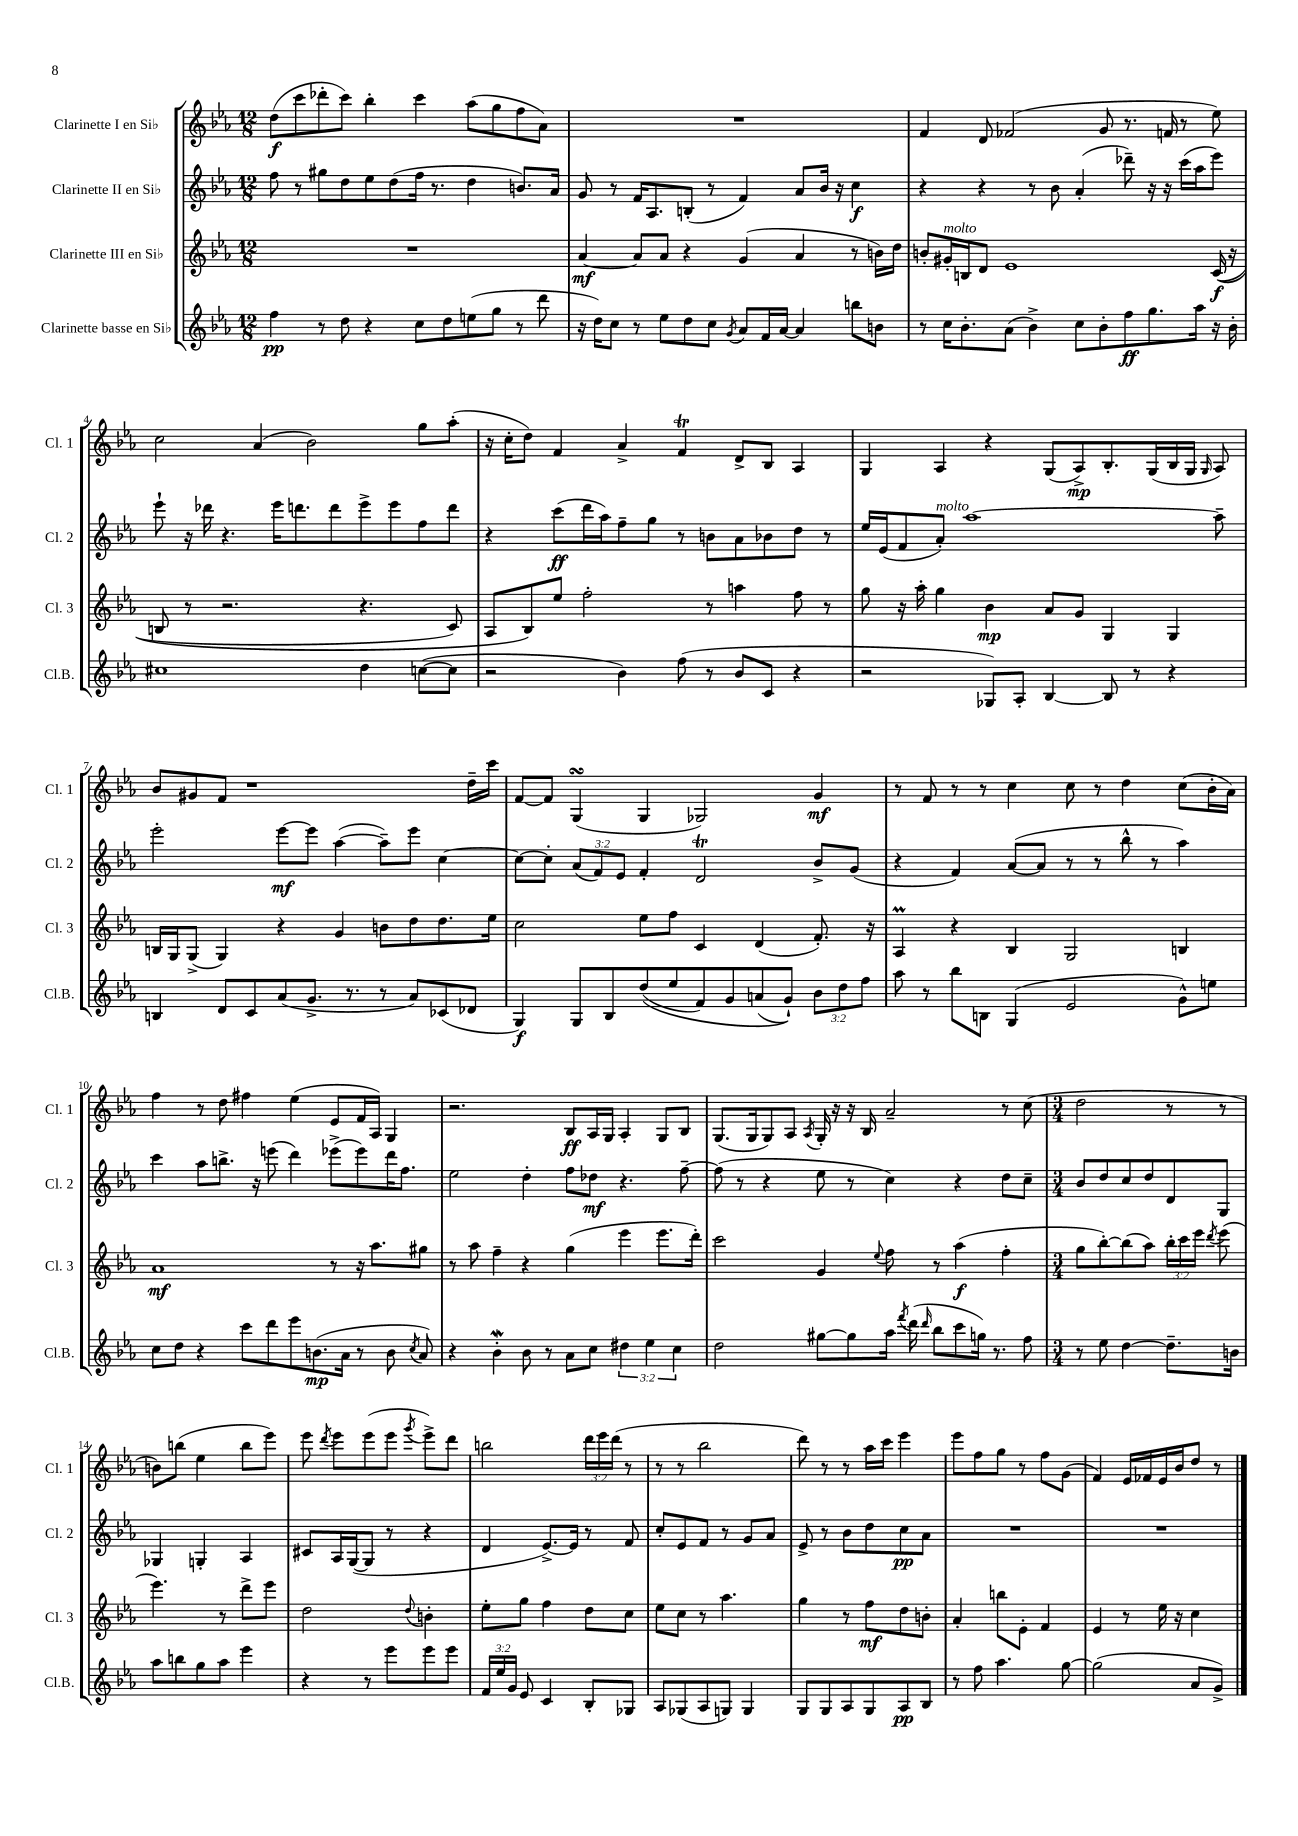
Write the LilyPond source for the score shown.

<<
\new StaffGroup <<
\new Staff = "s0" \with { instrumentName = "Clarinette I en Sib" shortInstrumentName = "Cl. 1" } {
    \clef treble \key ees \major \numericTimeSignature \time 12/8 \override Staff.TupletNumber.text = #tuplet-number::calc-fraction-text
    \autoBeamOff d''8[\f( c'''8 des'''8-. c'''8]) bes''4-. c'''4 aes''8[( g''8 f''8 aes'8]) |
    R1. |
    f'4 d'8 fes'2( g'8 r8. f'16 r8 ees''8) |
    c''2 aes'4( bes'2) g''8[ aes''8]-.( |
    r16 c''16[-. d''8]) f'4 aes'4-> f'4\trill d'8[-> bes8] aes4 |
    g4 aes4 r4 g8[( aes8->\mp) bes8.-. g16( bes16 g16] \grace { g16 } aes8) |
    bes'8[ gis'8 f'8] r1 d''16[-- c'''16] |
    f'8[~ f'8] g4\turn( g4 ges2) g'4\mf |
    r8 f'8 r8 r8 c''4 c''8 r8 d''4 c''8[( bes'16-. aes'16]) |
    f''4 r8 d''8 fis''4 ees''4( ees'8[ f'16 aes16]) g4 |
    r2. bes8[\ff aes16 g16] aes4-. g8[ bes8] |
    g8.[( g16 g8) aes8] \acciaccatura { aes8 } g16-. r16 r16 bes16 aes'2-- r8 c''8( |
    \numericTimeSignature \time 3/4 d''2 r8 r8 |
    b'8[) b''8]( ees''4 b''8[ ees'''8]) |
    ees'''8 \acciaccatura { d'''8 } ees'''8[ ees'''8( ees'''8] \acciaccatura { g'''8 } ees'''8[->) d'''8] |
    b''2 \tuplet 3/2 { d'''16[ ees'''16 d'''16]( } r8 |
    r8 r8 bes''2 |
    d'''8) r8 r8 aes''16[ c'''16] ees'''4 |
    ees'''8[ f''8 g''8] r8 f''8[ g'8]( |
    f'4) ees'16[ fes'16 ees'16 bes'16 d''8] r8 \bar "|." |
}
\new Staff = "s1" \with { instrumentName = "Clarinette II en Sib" shortInstrumentName = "Cl. 2" } {
    \clef treble \key ees \major \numericTimeSignature \time 12/8 \override Staff.TupletNumber.text = #tuplet-number::calc-fraction-text
    \autoBeamOff f''8 r8 gis''8[ d''8 ees''8 d''8( f''16] r8. d''4 b'8.[) aes'16] |
    g'8 r8 f'16[ aes8. b8]-.( r8 f'4) aes'8[ bes'16] r16 c''4\f |
    r4 r4 r8 bes'8 aes'4-.( des'''8--) r16 r16 c'''16[( aes''16 ees'''8]) |
    ees'''8-! r16 des'''16 r4. ees'''16[ d'''8. d'''8 ees'''8-> ees'''8 f''8 d'''8] |
    r4 c'''8[\ff( d'''16 aes''16) f''8-- g''8] r8 b'8[ aes'8 bes'8 d''8] r8 |
    ees''16[ ees'16( f'8 aes'8]-.^\markup { \italic "molto" }) aes''1~ aes''8-- |
    ees'''2-. ees'''8[~\mf ees'''8] aes''4~( aes''8[--) ees'''8] c''4~ |
    c''8[~ c''8]-. \tuplet 3/2 { aes'8[( f'8) ees'8] } f'4-. d'2\trill bes'8[-> g'8]( |
    r4 f'4) aes'8[~( aes'8] r8 r8 bes''8-^ r8 aes''4) |
    c'''4 aes''8[ b''8.]-> r16 e'''8( d'''4) ees'''8[->( ees'''8) d'''16 f''8.] |
    ees''2 d''4-. f''8[ des''8]\mf r4. f''8~-- |
    f''8( r8 r4 ees''8 r8 c''4) r4 d''8[ c''8]-- |
    \numericTimeSignature \time 3/4 bes'8[ d''8 c''8 d''8 d'8 g8] |
    ges4 g4-. aes4 |
    cis'8[ aes16 g16~( g8] r8 r4 |
    d'4 ees'8.[~->) ees'16] r8 f'8 |
    c''8[-. ees'8 f'8] r8 g'8[ aes'8] |
    ees'8-> r8 bes'8[ d''8 c''8\pp aes'8] |
    R2. |
    R2. \bar "|." |
}
\new Staff = "s2" \with { instrumentName = "Clarinette III en Sib" shortInstrumentName = "Cl. 3" } {
    \clef treble \key ees \major \numericTimeSignature \time 12/8 \override Staff.TupletNumber.text = #tuplet-number::calc-fraction-text
    \autoBeamOff R1. |
    aes'4~\mf aes'8[ aes'8] r4 g'4( aes'4 r8 b'16[) d''16] |
    b'8[-. gis'16-.^\markup { \italic "molto" } b16 d'8] ees'1 c'16\f(\( r16 |
    b8 r8 r2. r4. c'8) |
    aes8[ bes8\) ees''8] f''2-. r8 a''4 f''8 r8 |
    g''8 r16 aes''16-. g''4 bes'4\mp aes'8[ g'8] g4 g4 |
    b16[ g16 g8]->( g4) r4 g'4 b'8[ d''8 d''8. ees''16] |
    c''2 ees''8[ f''8] c'4 d'4( f'8.-.) r16 |
    aes4\prall r4 bes4 g2 b4 |
    aes'1\mf r8 r16 aes''8.[ gis''8] |
    r8 aes''8 f''4-- r4 g''4( ees'''4 ees'''8.[ d'''16]-.) |
    c'''2 g'4 \appoggiatura { ees''8 } f''8 r8 aes''4\f( f''4-. |
    \numericTimeSignature \time 3/4 g''8[ bes''8~-.) bes''8( aes''8]) \tuplet 3/2 { bes''16[-. c'''16 ees'''16] } \acciaccatura { d'''8 } ees'''8( |
    ees'''4.) r8 d'''8[-> ees'''8] |
    d''2 \appoggiatura { d''8 } b'4-. |
    ees''8[-. g''8] f''4 d''8[ c''8] |
    ees''8[ c''8] r8 aes''4. |
    g''4 r8 f''8[\mf d''8 b'8]-. |
    aes'4-. b''8[ ees'8]-. f'4 |
    ees'4 r8 ees''16 r16 c''4 \bar "|." |
}
\new Staff = "s3" \with { instrumentName = "Clarinette basse en Sib" shortInstrumentName = "Cl.B." } {
    \clef treble \key ees \major \numericTimeSignature \time 12/8 \override Staff.TupletNumber.text = #tuplet-number::calc-fraction-text
    \autoBeamOff f''4\pp r8 d''8 r4 c''8[ d''8 e''8( g''8] r8 d'''8 |
    r16 d''16[) c''8] r8 ees''8[ d''8 c''8] \acciaccatura { g'8 } aes'8[ f'16 aes'16]~ aes'4 b''8[ b'8] |
    r8 c''16[ bes'8.-. aes'8]( bes'4->) c''8[ bes'8-. f''8\ff g''8. aes''16] r16 bes'16-. |
    cis''1 d''4 c''8[~( c''8] |
    r2 bes'4) f''8( r8 bes'8[ c'8] r4 |
    r2 ges8[) aes8]-. bes4~ bes8 r8 r4 |
    b4 d'8[ c'8 aes'8( g'8.]-> r8. r8 aes'8[) ces'8( des'8] |
    g4\f) g8[ bes8 d''8(\( ees''8 f'8) g'8 a'8( g'8]-!)\) \tuplet 3/2 { bes'8[ d''8 f''8] } |
    aes''8 r8 bes''8[ b8] g4( ees'2 g'8[-^) e''8] |
    c''8[ d''8] r4 c'''8[ d'''8 ees'''8 b'8.\mp( aes'16] r8 b'8 \acciaccatura { c''8 } aes'8) |
    r4 bes'4-.\mordent bes'8 r8 aes'8[ c''8] \tuplet 3/2 { dis''4 ees''4 c''4 } |
    d''2 gis''8[~ gis''8 aes''16] \acciaccatura { f'''8 } d'''16( \grace { d'''16 } bes''8[ c'''8 g''16]) r8. f''8 |
    \numericTimeSignature \time 3/4 r8 ees''8 d''4~ d''8.[-- b'16] |
    aes''8[ b''8 g''8 aes''8] ees'''4 |
    r4 r8 ees'''8[ ees'''8 ees'''8] |
    \tuplet 3/2 { f'16[ ees''16 g'16] } ees'8 c'4 bes8[-. ges8] |
    aes8[ ges8( aes8 g8]) g4 |
    g8[ g8 aes8 g8 aes8\pp bes8] |
    r8 f''8 aes''4. g''8~ |
    g''2( aes'8[ g'8]->) \bar "|." |
}
>>
>>
